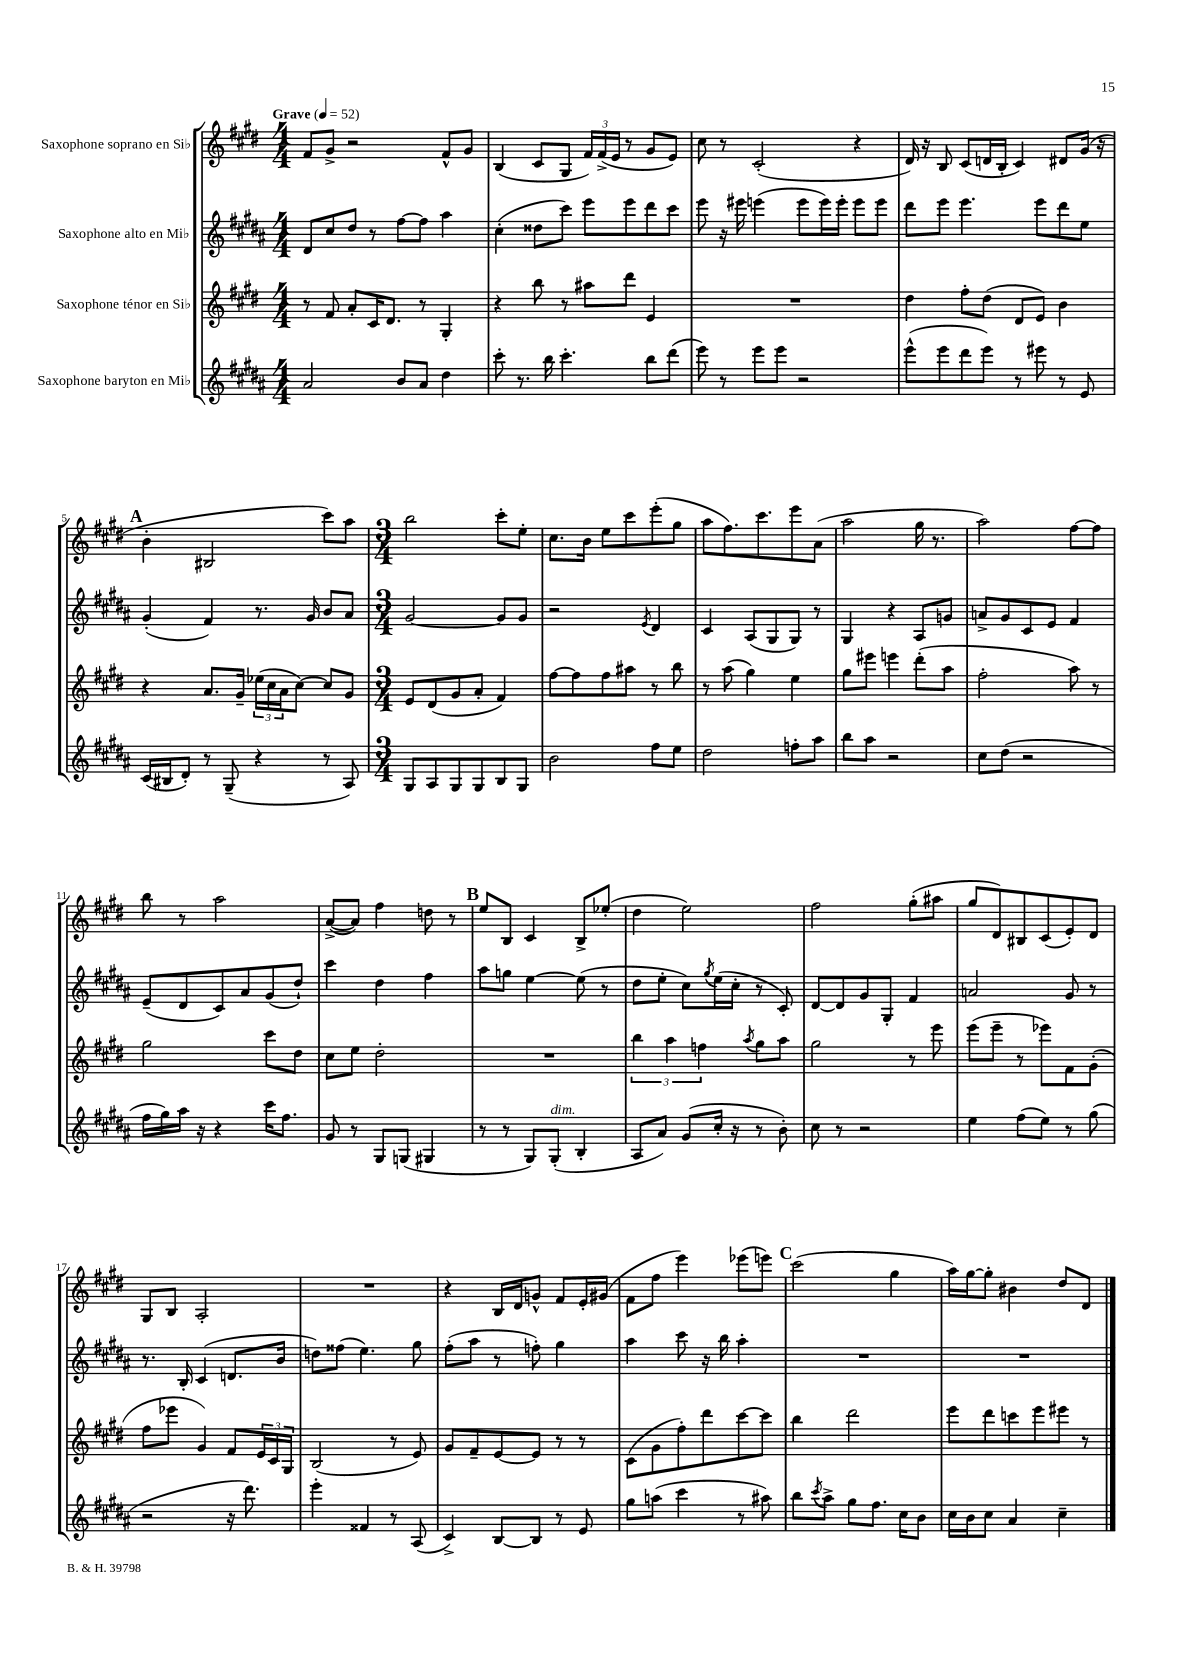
<<
\new StaffGroup <<
\new Staff = "s0" \with { instrumentName = "Saxophone soprano en Sib" } {
    \clef treble \key e \major \numericTimeSignature \time 4/4 \tempo "Grave" 4 = 52
    fis'8 gis'8-> r2 fis'8-^ gis'8 |
    b4( cis'8 gis8 \tuplet 3/2 { fis'16) fis'16->( e'16 } r8 gis'8 e'8) |
    cis''8 r8 cis'2-.( r4 |
    dis'16) r16 b8 cis'8( d'16 b16-. cis'4) dis'8 gis'16( r16 |
    \mark \markup { \bold "A" } b'4-. bis2 cis'''8) a''8 |
    \numericTimeSignature \time 3/4 b''2 cis'''8-. e''8-. |
    cis''8. b'16 e''8 cis'''8 e'''8-.( gis''8 |
    a''8 fis''8.) cis'''8. e'''8 a'8( |
    a''2 gis''16 r8. |
    a''2) fis''8~ fis''8 |
    b''8 r8 a''2 |
    a'8~->( a'8) fis''4 d''8 r8 |
    \mark \markup { \bold "B" } e''8 b8 cis'4 b8-> ees''8-.( |
    dis''4 e''2) |
    fis''2 gis''8-.( ais''8 |
    gis''8 dis'8) bis8 cis'8( e'8-.) dis'8 |
    gis8 b8 a2-. |
    R2. |
    r4 b16 dis'16 g'8-^ fis'8 e'16-. gis'16( |
    fis'8 fis''8 e'''4) ees'''8( e'''8) |
    \mark \markup { \bold "C" } cis'''2( gis''4 |
    a''16) gis''16~ gis''8-. bis'4 dis''8 dis'8 \bar "|." |
}
\new Staff = "s1" \with { instrumentName = "Saxophone alto en Mib" } {
    \clef treble \key b \major \numericTimeSignature \time 4/4
    dis'8 cis''8 dis''8 r8 fis''8~ fis''8 ais''4 |
    cis''4-.( disis''8 cis'''8) e'''8 e'''8 dis'''8 cis'''8 |
    e'''8 r16 eis'''16 e'''4( e'''8 e'''16) e'''16-. e'''8 e'''8 |
    dis'''8 e'''8 e'''4. e'''8 dis'''8 e''8 |
    \mark \markup { \bold "A" } gis'4-.( fis'4) r8. gis'16 b'8 ais'8 |
    \numericTimeSignature \time 3/4 gis'2~ gis'8 gis'8 |
    r2 \acciaccatura { e'8 } dis'4 |
    cis'4 ais8( gis8 gis8) r8 |
    gis4 r4 ais8 g'8 |
    a'8-> gis'8 cis'8 e'8 fis'4 |
    e'8--( dis'8 cis'8) ais'8 gis'8( dis''8-!) |
    cis'''4 dis''4 fis''4 |
    \mark \markup { \bold "B" } ais''8 g''8 e''4~ e''8( r8 |
    dis''8 e''8-. cis''8) \acciaccatura { gis''8 } e''16( cis''16-. r8 cis'8-.) |
    dis'8~ dis'8 gis'8 gis8-. fis'4 |
    a'2 gis'8 r8 |
    r8. b16-. cis'4( d'8. b'16 |
    d''8) fisis''8( e''4.) gis''8 |
    fis''8-.( ais''8 r8 f''8-.) gis''4 |
    ais''4 cis'''8 r16 b''16 ais''4-. |
    \mark \markup { \bold "C" } R2. |
    R2. \bar "|." |
}
\new Staff = "s2" \with { instrumentName = "Saxophone ténor en Sib" } {
    \clef treble \key e \major \numericTimeSignature \time 4/4
    r8 fis'8 a'8-. cis'16 dis'8. r8 gis4-. |
    r4 b''8 r8 ais''8 dis'''8 e'4 |
    R1 |
    dis''4 fis''8-. dis''8( dis'8 e'8) b'4 |
    \mark \markup { \bold "A" } r4 a'8. gis'16-- \tuplet 3/2 { ees''16( cis''16 a'16 } cis''8~) cis''8 gis'8 |
    \numericTimeSignature \time 3/4 e'8 dis'8( gis'8 a'8-. fis'4) |
    fis''8~ fis''8 fis''8 ais''8 r8 b''8 |
    r8 a''8( gis''4) e''4 |
    gis''8 eis'''8 e'''4 dis'''8-.( a''8 |
    fis''2-. a''8) r8 |
    gis''2 cis'''8 dis''8 |
    cis''8 e''8 dis''2-. |
    \mark \markup { \bold "B" } R2. |
    \tuplet 3/2 { b''4 a''4 f''4 } \acciaccatura { a''8 } gis''8 a''8 |
    gis''2 r8 e'''8 |
    e'''8( e'''8-- r8 ees'''8) fis'8 gis'8-.( |
    fis''8 ees'''8 gis'4) fis'8 \tuplet 3/2 { e'16 cis'16 gis16 } |
    b2( r8 e'8) |
    gis'8 fis'8-- e'8~ e'8 r8 r8 |
    cis'8( gis'8 fis''8-.) dis'''8 cis'''8~ cis'''8 |
    \mark \markup { \bold "C" } b''4 dis'''2 |
    e'''8 dis'''8 c'''8 e'''8 eis'''8 r8 \bar "|." |
}
\new Staff = "s3" \with { instrumentName = "Saxophone baryton en Mib" } {
    \clef treble \key b \major \numericTimeSignature \time 4/4
    ais'2 b'8 ais'8 dis''4 |
    cis'''8-. r8. b''16 cis'''4.-. b''8 dis'''8( |
    e'''8) r8 e'''8 e'''8 r2 |
    e'''8-^( e'''8 dis'''8 e'''8) r8 eis'''8 r8 e'8 |
    \mark \markup { \bold "A" } cis'16( bis16 dis'8-.) r8 gis8--( r4 r8 ais8) |
    \numericTimeSignature \time 3/4 gis8 ais8 gis8 gis8 b8 gis8 |
    b'2 fis''8 e''8 |
    dis''2 f''8-. ais''8 |
    b''8 ais''8 r2 |
    cis''8 dis''8( r2 |
    fis''16 gis''16) ais''16 r16 r4 cis'''16 fis''8. |
    gis'8 r8 gis8 g8( gis4 |
    \mark \markup { \bold "B" } r8 r8 gis8) gis8-.^\markup { \italic "dim." }( b4-. |
    ais8 ais'8) gis'8( cis''16-. r16 r8 b'8-.) |
    cis''8 r8 r2 |
    e''4 fis''8( e''8) r8 gis''8( |
    r2 r16 dis'''8.) |
    e'''4-. fisis'4 r8 ais8( |
    cis'4->) b8~ b8 r8 e'8 |
    gis''8 a''8( cis'''4 r8 ais''8) |
    \mark \markup { \bold "C" } b''8 \acciaccatura { cis'''8 } ais''8-> gis''8 fis''8. cis''16 b'8 |
    cis''16 b'16 cis''8 ais'4 cis''4-- \bar "|." |
}
>>
>>
